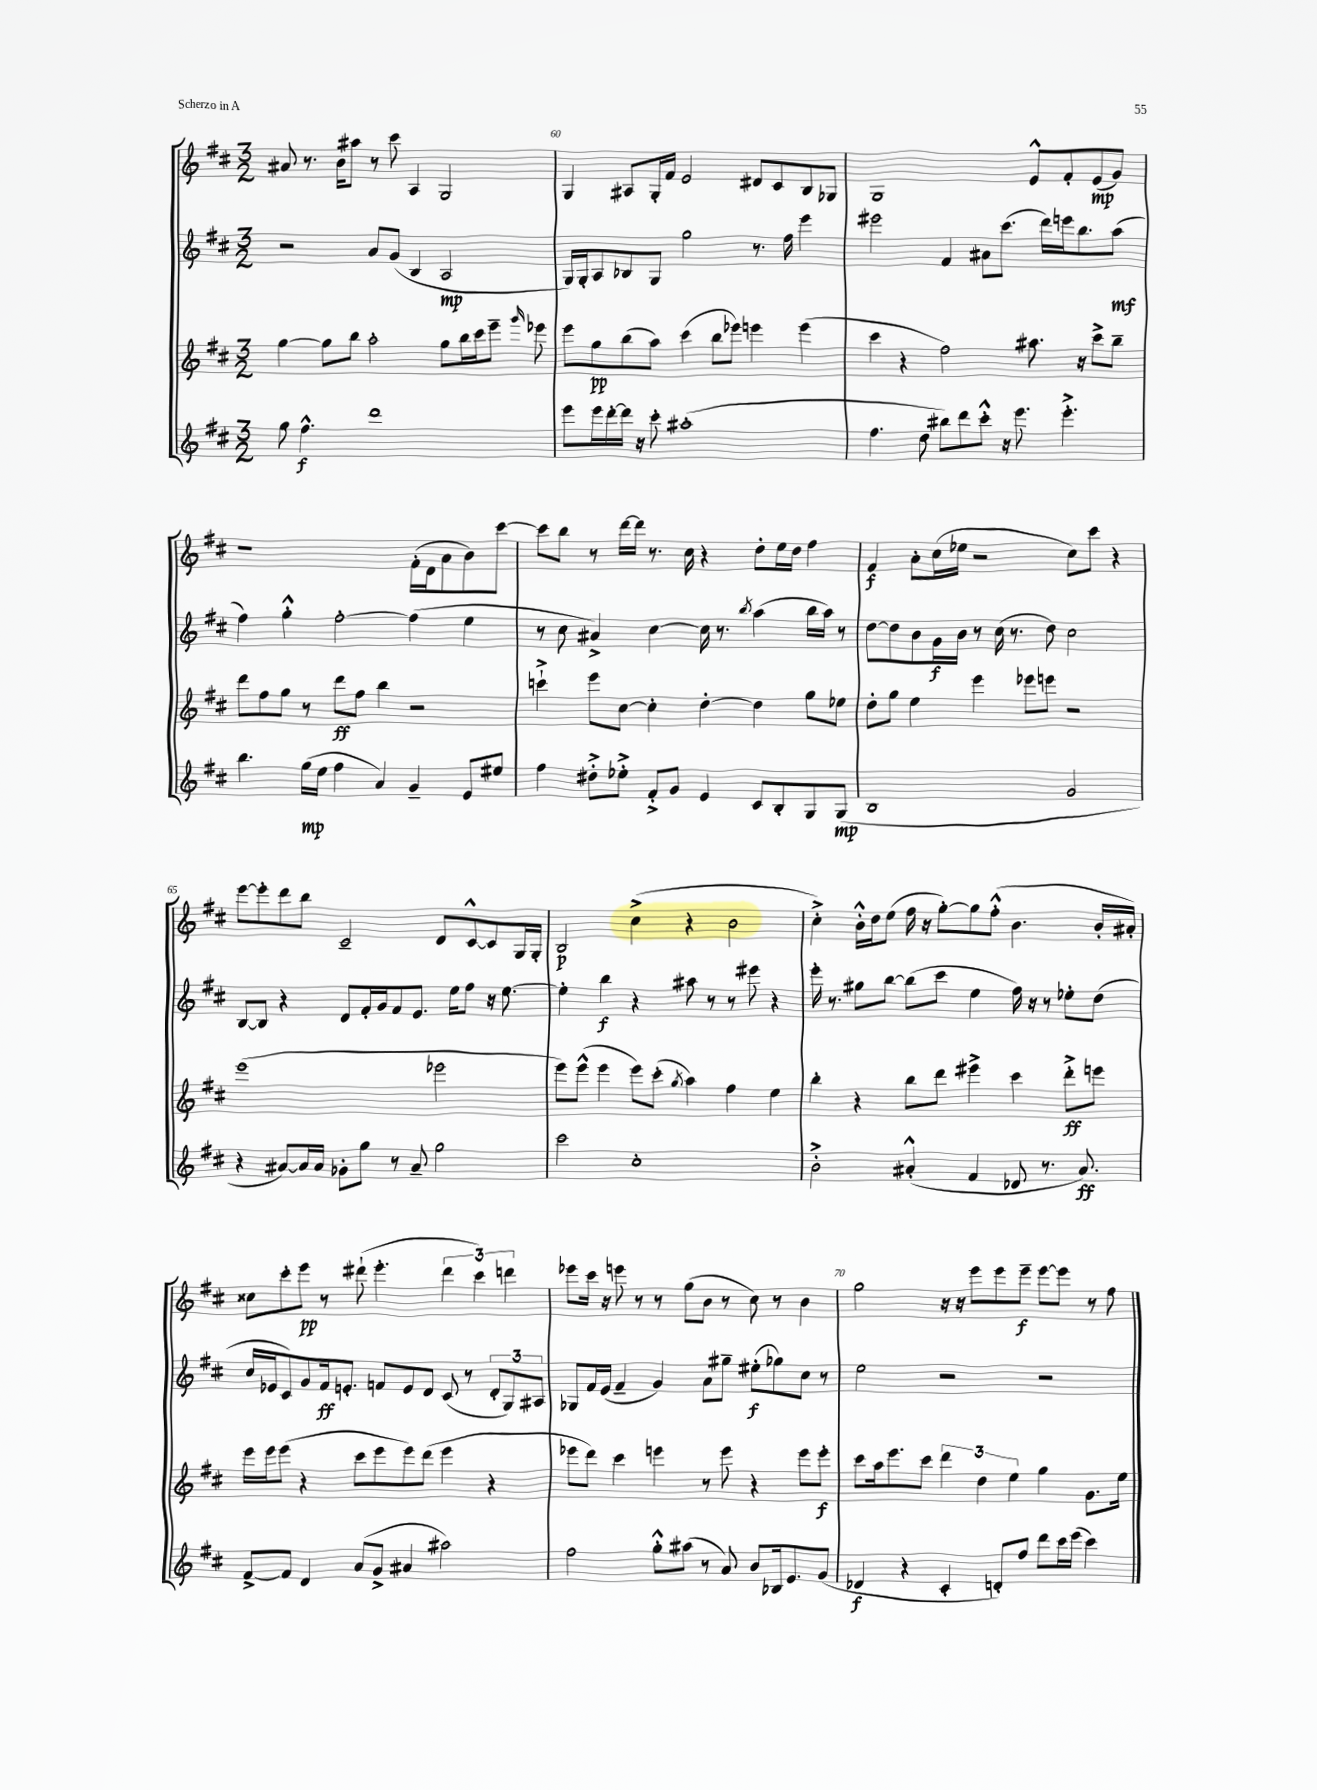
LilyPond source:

<<
\new StaffGroup <<
\new Staff = "s0" {
    \clef treble \key d \major \numericTimeSignature \time 3/2
    \autoBeamOff ais'8 r8. b'16[ ais''8] r8 cis'''8 a4 g2 |
    g4 ais8[ g16-. fis'16] e'2 dis'8[ cis'8 b8 ges8] |
    g1 e'8[-^ fis'8-. e'8\mp( g'8]) |
    r1 fis'16[-.( d'16 a'8 b'8) cis'''8]~ |
    cis'''8[ b''8] r8 d'''16[~ d'''16] r8. cis''16 r4 d''8[-. e''16 d''16] fis''4 |
    fis'4\f a'8[-. cis''16( ees''16] r2 cis''8[) cis'''8] r4 |
    e'''8[~ e'''8-. d'''8 b''8] cis'2-- d'8[ cis'8~-^ cis'8 g16 g16]-. |
    b2\p cis''4->( r4 b'2 |
    cis''4-.->) b'16[-.-^ d''16 e''8]( fis''16 r16 g''8[~-.) g''8 fis''8]-.-^( b'4. b'16[-. ais'16]-.) |
    cisis''8[ cis'''8-. e'''8]\pp r8 dis'''8-!( e'''4.-. \tuplet 3/2 { dis'''4 cis'''4) d'''4 } |
    ees'''8[ cis'''16] r16 e'''8 r8 r8 g''8[( b'8] r8 cis''8) r8 b'4 |
    g''2 r16 r16 e'''8[ e'''8 e'''8]--\f e'''8[~ e'''8] r8 fis''8 \bar "|." |
}
\new Staff = "s1" {
    \clef treble \key d \major \numericTimeSignature \time 3/2
    \autoBeamOff r2 a'8[ g'8]( b4 a2\mp |
    g16[) g16-. a8 bes8 g8] g''2 r8. fis''16 e'''4 |
    eis'''2 fis'4 ais'8[ cis'''8.]( d'''16[) e'''16 b''8. a''8]\mf( |
    fis''4) g''4-.-^ fis''2~-. fis''4( e''4 |
    r8 cis''8 ais'4->) cis''4~ cis''16 r8. \acciaccatura { b''8 } a''4( b''16[ a''16]) r8 |
    d''8[~ d''8 b'8 g'16\f b'16] r8 cis''16( r8. d''8) cis''2 |
    b8[~ b8] r4 d'8[ fis'16-. g'16 fis'8 e'8.] e''16[ fis''8] r16 e''8.~ |
    e''4-. b''4\f r4 ais''8 r8 r8 eis'''8 r4 |
    e'''16-. r8. gis''8[ b''8]~ b''8[( cis'''8] e''4 fis''16) r16 r8 ees''8[-. d''8]( |
    cis''16[ ees'16 cis'8) g'8 fis'16\ff e'8.]-. f'8[ e'8 d'8] cis'8( r8 \tuplet 3/2 { d'8[-. g8) ais8] } |
    ges8[ fis'16 e'16]( fis'4-- g'4) a'8[ gis''8]-- eis''8[-.\f( ges''8) cis''8] r8 |
    e''2 r2 r2 \bar "|." |
}
\new Staff = "s2" {
    \clef treble \key d \major \numericTimeSignature \time 3/2
    \autoBeamOff g''4~ g''8[ b''8] a''2-. g''8[ b''16 cis'''16 e'''8]-- \grace { g'''16 } ees'''8 |
    e'''8[ g''8\pp b''8( a''8]) cis'''4( b''8[ ees'''8]) e'''4 e'''4( |
    cis'''4 r4 fis''2) ais''8. r16 cis'''8[-> b''8]-- |
    d'''8[ fis''8 g''8] r8 d'''8[\ff fis''8] b''4 r2 |
    c'''4-!-> e'''8[ cis''8]~ cis''4-. d''4~-. d''4 g''8[ ees''8] |
    d''8[-. g''8] e''4 e'''4 ees'''8[ e'''8] r2 |
    e'''1( ees'''2 |
    e'''8[) e'''8]-^( e'''4 e'''8[) cis'''8]-.( \acciaccatura { g''8 } a''4) fis''4 e''4 |
    b''4-. r4 b''8[ d'''8] eis'''4-> cis'''4 d'''8[-.->\ff e'''8] |
    e'''16[ e'''16 e'''8]( r4 cis'''8[ e'''8 e'''8) d'''8]( e'''4 r4 |
    ees'''8[ d'''8]) cis'''4 e'''4 r8 e'''8 r4 e'''8[ e'''8]-.\f |
    cis'''8[ a''16 e'''8. cis'''8] \tuplet 3/2 { d'''4 d''4 e''4 } g''4 g'8.[ e''16] \bar "|." |
}
\new Staff = "s3" {
    \clef treble \key d \major \numericTimeSignature \time 3/2
    \autoBeamOff g''8 fis''4.-^\f d'''1 |
    e'''8[ e'''16 d'''16~-. d'''16] r16 cis'''8-. ais''1-.( |
    fis''4. d''8 bis''8[) d'''8 cis'''8]-.-^ r16 e'''8. e'''4.-.-> |
    b''4. g''16[\mp( e''16] fis''4 a'4) g'4-- e'8[ eis''8] |
    fis''4 dis''8[-.-> ees''8]-.-> fis'8[-.-> g'8] e'4 cis'8[ b8-. g8 g8]\mp( |
    b1 g'2 |
    r4 ais'8[~) ais'16 ais'16] ges'8[-. g''8] r8 ais'8-- g''2 |
    cis'''2 cis''1-. |
    b'2-.-> ais'4-.-^( fis'4 des'8 r8. ais'8.\ff) |
    fis'8[~-> fis'8] d'4 a'8[( g'8]-> ais'4 ais''2) |
    fis''2 g''8[-.-^ ais''8]( r8 a'8) b'8[ bes16 e'8. g'8]( |
    des'4\f r4 cis'4-. d'8[-.) fis''8] d'''8[ cis'''16 e'''16]( cis'''4) \bar "|." |
}
>>
>>
\layout { \context { \Score currentBarNumber = #59 \override BarNumber.break-visibility = ##(#f #t #t) barNumberVisibility = #(every-nth-bar-number-visible 5) } }
